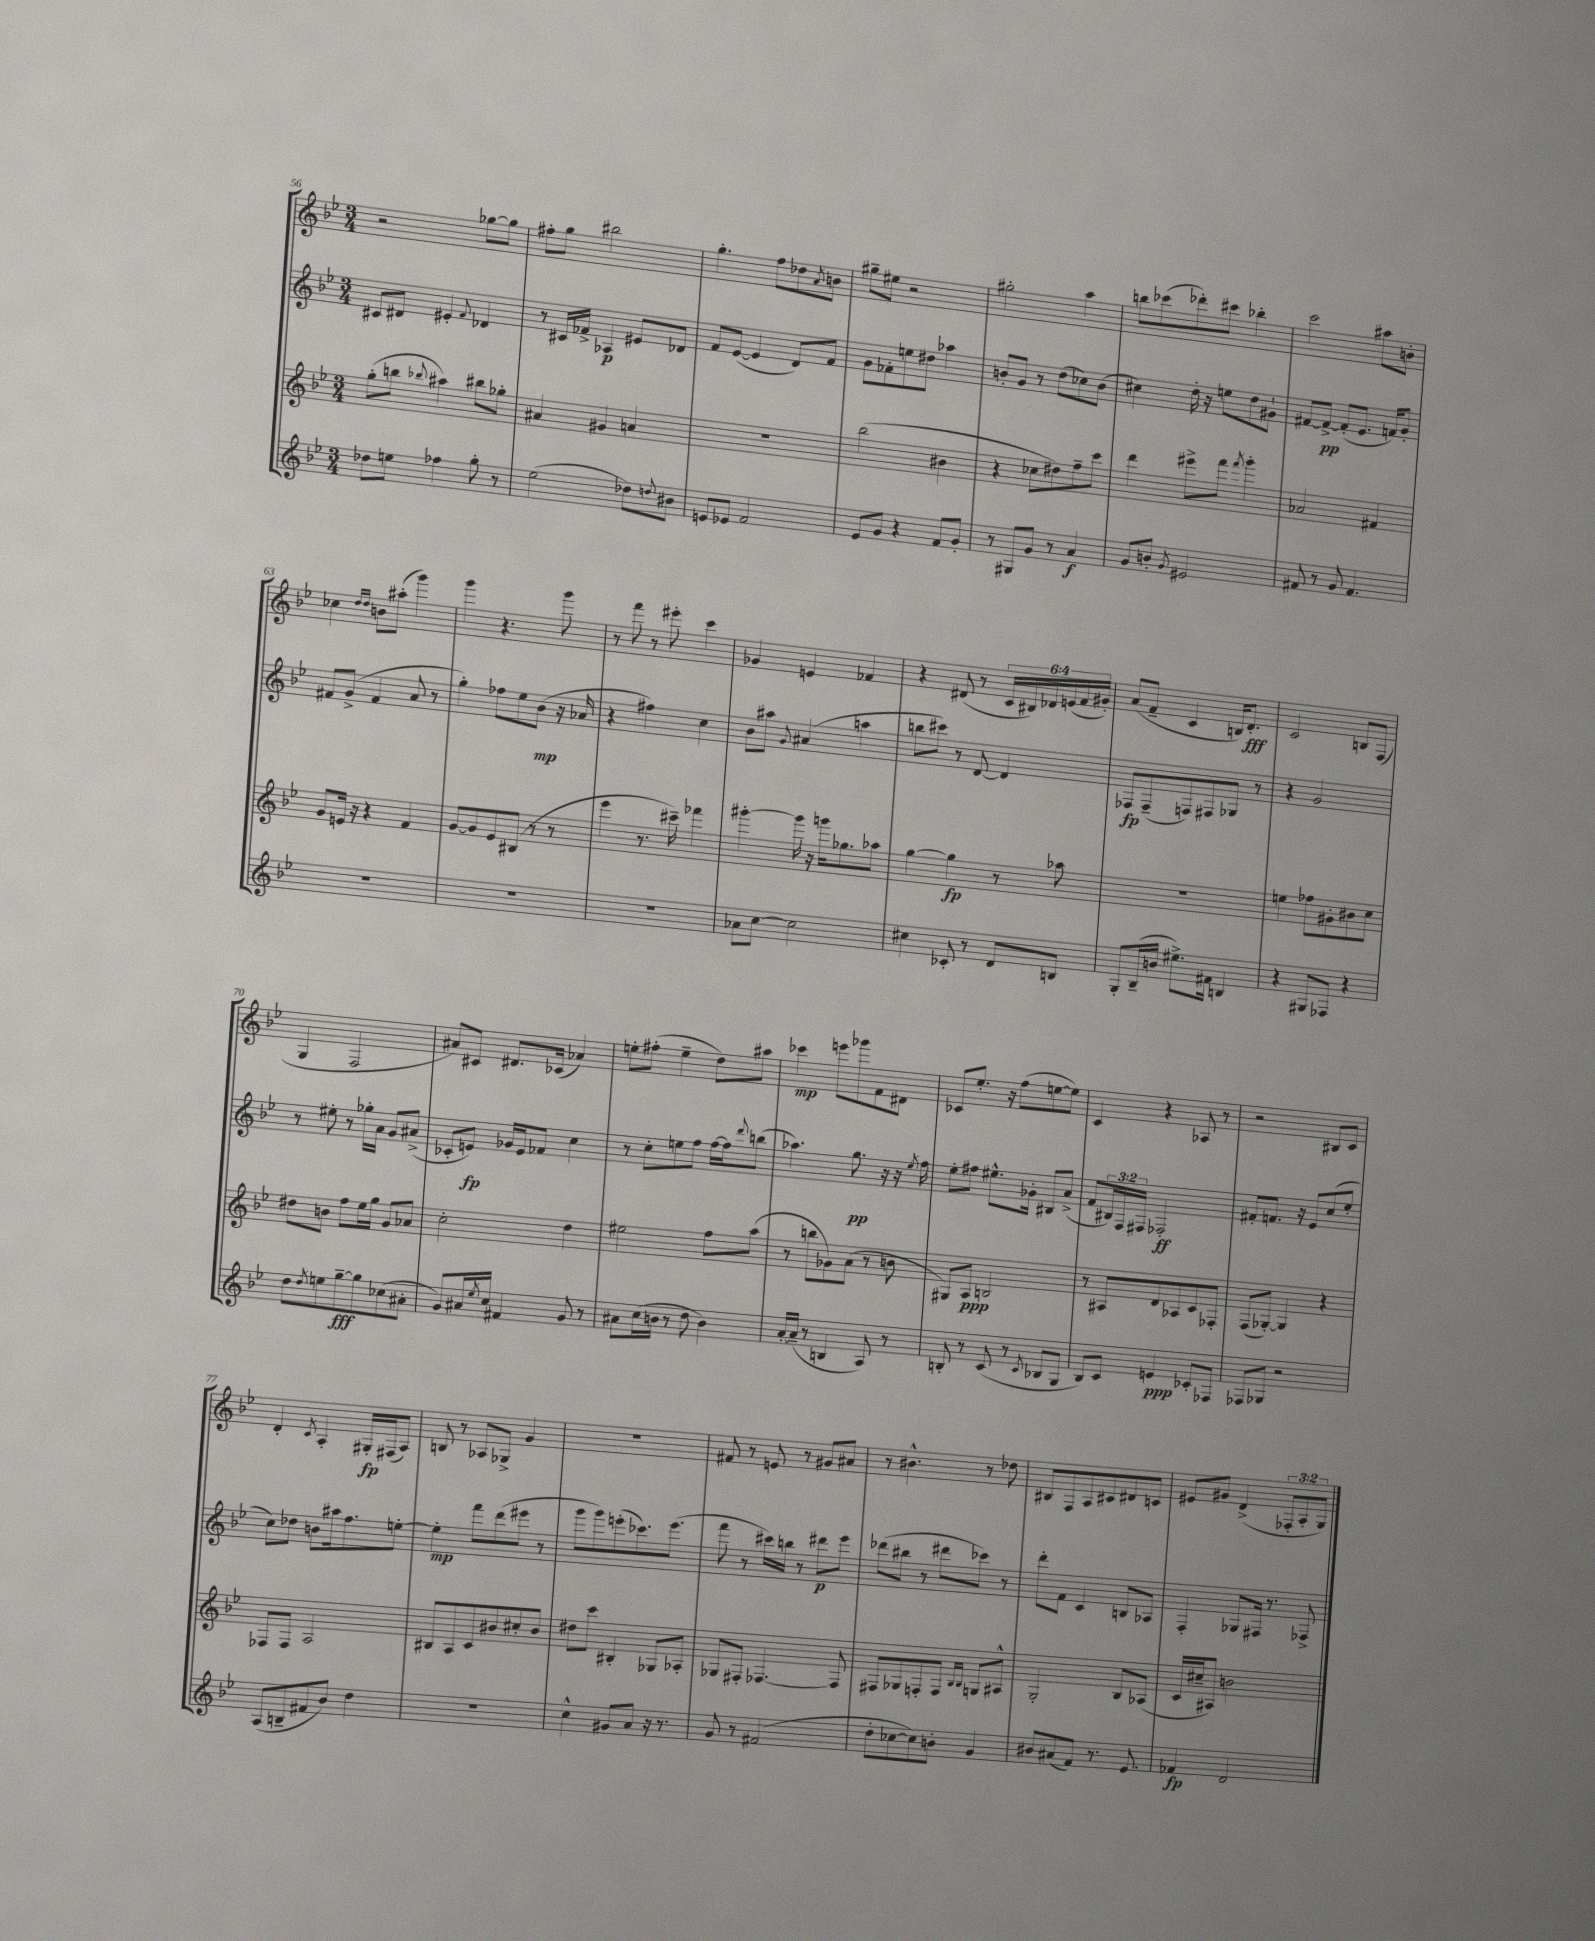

**kern	**dynam	**kern	**dynam	**kern	**dynam	**kern	**dynam
*part4	*part4	*part3	*part3	*part2	*part2	*part1	*part1
*staff4	*staff4	*staff3	*staff3	*staff2	*staff2	*staff1	*staff1
*clefG2	*	*clefG2	*	*clefG2	*	*clefG2	*
*k[b-e-]	*	*k[b-e-]	*	*k[b-e-]	*	*k[b-e-]	*
*M3/4	*	*M3/4	*	*M3/4	*	*M3/4	*
=56	=56	=56	=56	=56	=56	=56	=56
8dd-X\L	.	(8gg'\L	.	8c#X/L	.	2r	.
8een\J	.	8bbn\J	.	8d#X/J	.	.	.
.	.	8qqbb-X/	.	.	.	.	.
4ff-X\	.	4aa#X\)	.	4e#X'/	.	.	.
.	.	.	.	8qqf/	.	.	.
8gg'\	.	8bb#X\L	.	4d-X/	.	[8gg-X\L	.
8r	.	8gg-X'\J	.	.	.	8gg-\J]	.
=57	=57	=57	=57	=57	=57	=57	=57
(2ee-\	.	4a#X/	.	8r	.	8ff#X'\L	.
.	.	.	.	16c#X/LL	.	8gg\J	.
.	.	.	.	16f-X^/JJ	.	.	.
.	.	4g#X/	.	4A-X/	p	2bb#X\	.
8dd-X\L)	.	4an/	.	8e#X/L	.	.	.
8qqddn/	.	.	.	.	.	.	.
8b#X\J	.	.	.	8d-X/J	.	.	.
=58	=58	=58	=58	=58	=58	=58	=58
8en/L	.	2.r	.	8f/L	.	4.gg'\	.
8e-X/J	.	.	.	([8e-/J	.	.	.
2f/	.	.	.	4e-/]	.	.	.
.	.	.	.	.	.	8ff\L	.
.	.	.	.	8d/L)	.	8dd-X\	.
.	.	.	.	.	.	8qa/	.
.	.	.	.	8f/J	.	8bn\J	.
=59	=59	=59	=59	=59	=59	=59	=59
8e-/L	.	(2bb-\	.	8g\L	.	8gg#X~\L	.
8g/J	.	.	.	8f-X'\	.	8ee#X\J	.
4r	.	.	.	8een\	.	2r	.
.	.	.	.	8dd#X\J	.	.	.
8f/L	.	4b#X\	.	4aa-X\	.	.	.
8g'/J	.	.	.	.	.	.	.
=60	=60	=60	=60	=60	=60	=60	=60
8r	.	4r	.	8bn'/L	.	2gg#X'\	.
8G#X/L	.	.	.	8g/J	.	.	.
8g/J	.	8cc-X\L	.	8r	.	.	.
8r	.	8dd#X\)	.	(8dd\L	.	.	.
4a/	f	8ff~\	.	8cc-X\)	.	4aa\	.
.	.	8ccc\J	.	(8b\J	.	.	.
=61	=61	=61	=61	=61	=61	=61	=61
8g/L	.	4ddd\	.	4cc#X\)	.	8bbn\L	.
8bn'/J	.	.	.	.	.	(8ccc-X\	.
8qg/	.	.	.	.	.	.	.
2e#X/	.	8eee#X^\L	.	16dd'\	.	8ddd-X'\)	.
.	.	.	.	16r	.	.	.
.	.	8fff\J	.	8een\L	.	8ccc#X\J	.
.	.	8qfff/	.	.	.	.	.
.	.	4ggg'\	.	8dd\	.	4bb-X'\	.
.	.	.	.	8g#X`\J	.	.	.
=62	=62	=62	=62	=62	=62	=62	=62
8f#X/	.	2a-X/	.	[8f#X/L	.	2ccc\	.
8r	.	.	.	8f#^/J_	pp	.	.
8g/	.	.	.	(8f#'/L]	.	.	.
4.f#/	.	.	.	8.e-/J	.	.	.
.	.	4f#X/	.	.	.	8aa#X\L	.
.	.	.	.	16fn/KL)	.	.	.
.	.	.	.	8g'/J	.	8bn'\J	.
!!LO:LB:g=z
=63	=63	=63	=63	=63	=63	=63	=63
2.r	.	8g/L	.	8f#X/L	.	4cc-X\	.
.	.	16en/Jk	.	(8g^/J	.	.	.
.	.	16r	.	.	.	.	.
.	.	.	.	.	.	16qqdd/LL	.
.	.	.	.	.	.	16qqdd/JJ	.
.	.	4r	.	4f#/	.	8bn\L	.
.	.	.	.	.	.	(8aa#X'\J	.
.	.	4f/	.	8a/	.	4ggg\)	.
.	.	.	.	8r	.	.	.
=64	=64	=64	=64	=64	=64	=64	=64
2.r	.	[8g/L	.	4gg'\)	.	4ggg\	.
.	.	8g/]	.	.	.	.	.
.	.	8e-/	.	8ff-X\L	.	4.r	.
.	.	(8B#X/J	.	8ee-\	.	.	.
.	.	8r	.	(8b-\J	mp	.	.
.	.	8r	.	16r	.	8ggg\	.
.	.	.	.	16a-X/	.	.	.
=65	=65	=65	=65	=65	=65	=65	=65
2.r	.	4eee-\	.	4r	.	8r	.
.	.	.	.	.	.	8fff\	.
.	.	8.r	.	4ff#X\)	.	8r	.
.	.	.	.	.	.	8eee#X'\	.
.	.	16ccc#X~\)	.	.	.	.	.
.	.	4fff-X\	.	4cc\	.	4ccc\	.
=66	=66	=66	=66	=66	=66	=66	=66
8a-X\L	.	[4ggg#X'\	.	8b-\L	.	4g-X/	.
[8cc\J	.	.	.	8aa#X\J	.	.	.
.	.	.	.	8qqg/	.	.	.
2cc\]	.	16ggg#\]	.	(4a#X/	.	4en/	.
.	.	16r	.	.	.	.	.
.	.	16gggn\KL	.	.	.	.	.
.	.	8.gg-X\	.	.	.	.	.
.	.	.	.	4aan\	.	4f-X/	.
.	.	8aa-X\J	.	.	.	.	.
=67	=67	=67	=67	=67	=67	=67	=67
4cc#X\	.	[4gg\	.	8bbn\L	.	4r	.
.	.	.	.	8ccc#X\J)	.	.	.
8c-X'/	.	4gg\]	fp	8r	.	(8d#X/	.
8r	.	.	.	[8d/	.	8r	.
8d/L	.	8r	.	4d/]	.	24c/LL	.
.	.	.	.	.	.	24B#X/)	.
.	.	.	.	.	.	24d-X/	.
8Bn/J	.	8aa-X\	.	.	.	(24en/	.
.	.	.	.	.	.	24f/	.
.	.	.	.	.	.	24g#X'/JJ)	.
=68	=68	=68	=68	=68	=68	=68	=68
8G'/L	.	2.r	.	8F-X/L	fp	(8a/L	.
(16B-~/L	.	.	.	(8F-~/	.	8f~/J	.
16bn/JJ	.	.	.	.	.	.	.
8.ee#X^\L)	.	.	.	8Fn/)	.	4c/	.
.	.	.	.	8F#X/	.	.	.
16f#X\Jk	.	.	.	.	.	.	.
4Bn/	.	.	.	8G-X/J	.	16Bn/KL)	.
.	.	.	.	.	.	8.d'/J	fff
.	.	.	.	8r	.	.	.
=69	=69	=69	=69	=69	=69	=69	=69
4r	.	4een\	.	4r	.	2c/	.
8G#X/L	.	8ff-X\L	.	2g/	.	.	.
8F-X/J	.	8g#X'\	.	.	.	.	.
4r	.	8b#X\	.	.	.	8Bn/L	.
.	.	8cc\J	.	.	.	(8F/J	.
!!LO:LB:g=z
=70	=70	=70	=70	=70	=70	=70	=70
8dd\L	.	8dd#X\L	.	8r	.	4G/	.
8qdd/	.	.	.	.	.	.	.
8een\	.	8bn\J	.	8ee#X'\	.	.	.
[8gg~\	fff	8ff\L	.	8r	.	2F/	.
8gg\]	.	16ee-\L	.	16gg-X'\LL	.	.	.
.	.	16gg\JJ	.	16a\JJ	.	.	.
(8cc-X\	.	8g/L	.	8g/L	.	.	.
8a#X'\J	.	8a-X/J	.	(8a#X^/J	.	.	.
=71	=71	=71	=71	=71	=71	=71	=71
8g/L)	.	2cc'\	.	8c-X'/L	.	8a#X/L)	.
16a#X/L	.	.	.	8en/J)	fp	8c#X/J	.
8qee-/	.	.	.	.	.	.	.
16cc/JJ	.	.	.	.	.	.	.
4f#X/	.	.	.	16g-X/LL	.	8.d#X/L	.
.	.	.	.	16e/J	.	.	.
.	.	.	.	8f-X/J	.	.	.
.	.	.	.	.	.	(16c-X/Jk	.
8g/	.	4dd\	.	4cc\	.	4a-X/)	.
8r	.	.	.	.	.	.	.
=72	=72	=72	=72	=72	=72	=72	=72
8a#X\L	.	2ee#X\	.	8r	.	8een'\L	.
(16cc\L	.	.	.	8cc'\L	.	(8ff#X'\J	.
16bn\JJ	.	.	.	.	.	.	.
8r	.	.	.	8een\	.	4ee~\	.
8dd\	.	.	.	8ff\J	.	.	.
4b\)	.	8ff\L	.	[16ff\LL	.	8dd\L)	.
.	.	.	.	16ff\J]	.	.	.
.	.	.	.	8qqddd/	.	.	.
.	.	(8aa\J	.	(8bbn\J	.	8aa#X\J	.
=73	=73	=73	=73	=73	=73	=73	=73
[16a'/LL	.	8r	.	4.aa-X\)	.	4ccc-X\	mp
(16a~/JJ]	.	.	.	.	.	.	.
8r	.	8bbn\L	.	.	.	.	.
4Bn/	.	8g-X\)	.	.	.	8eeen\L	.
.	.	(8a\J	.	8.gg\	pp	8ggg-X\	.
8A/)	.	8r	.	.	.	8f\	.
.	.	.	.	16r	.	.	.
8r	.	8bn\	.	16r	.	8d#X\J	.
.	.	.	.	8qee-/	.	.	.
.	.	.	.	16ff\	.	.	.
=74	=74	=74	=74	=74	=74	=74	=74
8Bn'/	.	8G#X/L)	.	8ee-'\L	.	8c-X/L	.
8r	.	8A/J	ppp	8ff#X\J	.	8.ee-'/J	.
(8c/	.	2Bn/	.	8.ee#X^^\L	.	.	.
.	.	.	.	.	.	16r	.
8r	.	.	.	.	.	(8ff\L	.
.	.	.	.	16g-X'\Jk	.	.	.
8qc/	.	.	.	.	.	.	.
8B-X/L	.	.	.	8B#X/L	.	[8een\	.
8G/J	.	.	.	(8a^/J	.	8ee\J])	.
=75	=75	=75	=75	=75	=75	=75	=75
8B-/L)	.	8r	.	8f/L	.	4c/	.
8c/J	.	8A#X/L	.	24B#X/L)	.	.	.
.	.	.	.	24F/	.	.	.
.	.	.	.	24F#X/JJ	.	.	.
4en/	ppp	8d/	.	2F-X'/	ff	4r	.
.	.	8A-X/	.	.	.	.	.
8c-X'/L	.	8c/	.	.	.	8A-X/	.
8F-X/J	.	8F-X'/J	.	.	.	8r	.
=76	=76	=76	=76	=76	=76	=76	=76
8F-X/L	.	(8F/L	.	8f#X'/L	.	2r	.
8G-X/J	.	[8G-X'/J)	.	8.fn/J	.	.	.
2r	.	4G-/]	.	.	.	.	.
.	.	.	.	16r	.	.	.
.	.	.	.	8e-/L	.	.	.
.	.	4r	.	(8cc/	.	8B#X/L	.
.	.	.	.	8ee-'/J	.	8c/J	.
!!LO:LB:g=z
=77	=77	=77	=77	=77	=77	=77	=77
(8A/L	.	8F-X/L	.	8cc\L)	.	4d'/	.
8Bn~/	.	8F-/J	.	8dd-X\J	.	.	.
.	.	.	.	.	.	8qc/	.
8f#X/	.	2A/	.	8bn\L	.	4A'/	.
8b-/J)	.	.	.	16aa#X\k	.	.	.
.	.	.	.	8.ff\	.	.	.
4dd\	.	.	.	.	.	16G#X'/LL	fp
.	.	.	.	.	.	(16F#X/J	.
.	.	.	.	[8een'\J	.	8A/J)	.
=78	=78	=78	=78	=78	=78	=78	=78
2.r	.	8B#X/L	.	4ee'\]	mp	8Bn/	.
.	.	8A/	.	.	.	8r	.
.	.	8c/	.	8fff\L	.	8A-X/L	.
.	.	8b#X/	.	(8ddd\	.	8G-X^/J	.
.	.	8cc#X'/	.	8eee#X\J	.	4g/	.
.	.	8b#/J	.	8r	.	.	.
=79	=79	=79	=79	=79	=79	=79	=79
4cc^^\	.	8dd#X\L	.	8ggg\L	.	2.r	.
.	.	8ccc\J	.	8ggg\)	.	.	.
8g#X/L	.	4B#X'/	.	(8eeen'\	.	.	.
8a/J	.	.	.	8.ccc-X\)	.	.	.
16r	.	8G-X/L	.	.	.	.	.
8.r	.	.	.	(8.eee\J	.	.	.
.	.	8A-X'/J	.	.	.	.	.
=80	=80	=80	=80	=80	=80	=80	=80
8g/	.	8G-X/L	.	8fff\	.	8f#X/	.
8r	.	8F#X'/J	.	8r	.	8r	.
(2f#X/	.	[4.F-X/	.	16ccc#X\LL)	.	8en/	.
.	.	.	.	16bbn\JJ	.	.	.
.	.	.	.	8r	.	8r	.
.	.	.	.	8ddd#X\L	p	8g#X/L	.
.	.	8F-/]	.	8eee-\J	.	8a#X/J	.
=81	=81	=81	=81	=81	=81	=81	=81
8dd'\L	.	8F#X/L	.	(8ddd-X\L	.	8r	.
[8cc-X\	.	8G-X/	.	8bb#X\J	.	4.b#X^^\	.
8cc-\])	.	8Fn'/	.	8r	.	.	.
8bn'\J	.	8F/J	.	8ddd#X\L	.	.	.
.	.	16qqB-/LL	.	.	.	.	.
.	.	16qqB-/JJ	.	.	.	.	.
4g/	.	8Gn/L	.	8ccc-X\J)	.	8r	.
.	.	8A#X^^/J	.	8r	.	8dd-X\	.
=82	=82	=82	=82	=82	=82	=82	=82
8b#X/L	.	2G'/	.	8ddd'\L	.	8B#X/L	.
(8a#X/	.	.	.	8f\J	.	8F/	.
8f/J)	.	.	.	4c/	.	8A/	.
8.r	.	.	.	.	.	8c#X/	.
.	.	8B-/L	.	8Bn/L	.	8d#X/	.
8.e-/	.	.	.	.	.	.	.
.	.	(8A-X/J	.	8A-X/J	.	8cn/J	.
=83	=83	=83	=83	=83	=83	=83	=83
4f-X/	fp	16c/LL	.	4F'/	.	8e#X/L	.
.	.	16cc#X~/J	.	.	.	.	.
.	.	8A#X/J)	.	.	.	8g#X/J	.
2d/	.	2bn\	.	8G-X/L	.	(4d^/	.
.	.	.	.	16F#X/Jk	.	.	.
.	.	.	.	8.r	.	.	.
.	.	.	.	.	.	12F-X'/L	.
.	.	.	.	.	.	12A'/	.
.	.	.	.	8F-X^/	.	.	.
.	.	.	.	.	.	12G/J)	.
==	==	==	==	==	==	==	==
*-	*-	*-	*-	*-	*-	*-	*-
